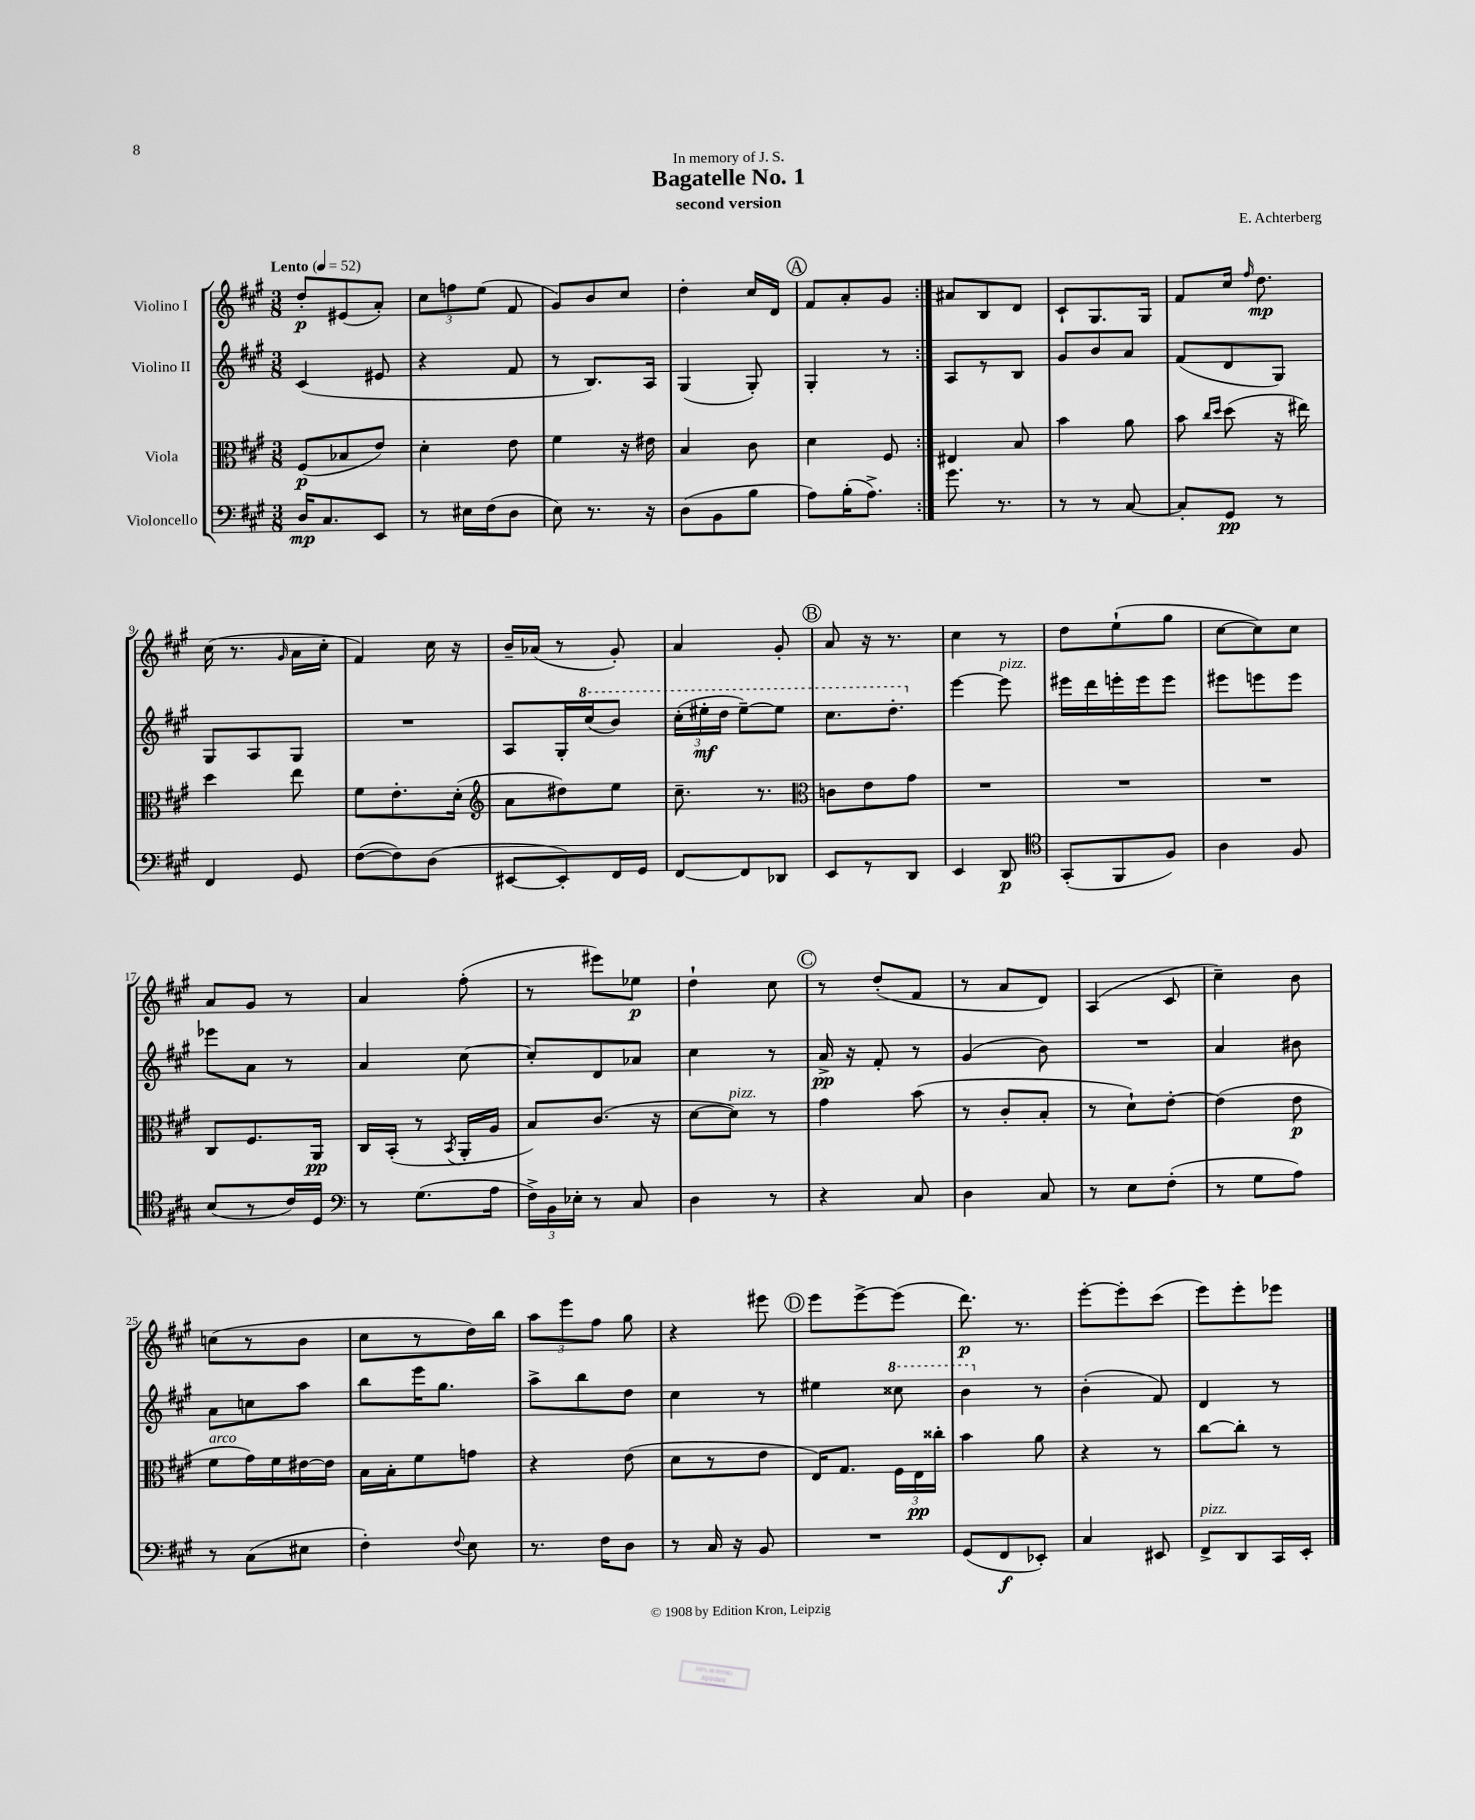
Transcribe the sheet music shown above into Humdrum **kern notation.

**kern	**kern	**kern	**kern
*staff4	*staff3	*staff2	*staff1
*clefF4	*clefC3	*clefG2	*clefG2
*k[f#c#g#]	*k[f#c#g#]	*k[f#c#g#]	*k[f#c#g#]
*M3/8	*M3/8	*M3/8	*M3/8
*MM52	*MM52	*MM52	*MM52
16D	(8F#	(4c#	8dd'
8.C#	.	.	.
.	8B-	.	(8e#
8EE	8e)	8e#	8a')
=	=	=	=
8r	4d'	4r	12cc#
.	.	.	12ff
16E#	.	.	.
.	.	.	(12ee
(16F#	.	.	.
8D	8e	8f#	8f#
=	=	=	=
8E)	4f#	8r	8g#)
8.r	.	8.B)	8b
.	16r	.	8cc#
16r	16e#	16A	.
=	=	=	=
(8D	4B	(4G#	4dd'
8BB	.	.	.
8B	8c#	8G#')	16cc#
.	.	.	16d
=	=	=	=
8A)	4d	4G#'	8f#
(16B'	.	.	8a'
8.A^)	.	.	.
.	8F#	8r	8g#
=:|!	=:|!	=:|!	=:|!
8.g#	4E#	8A	8a#
.	.	8r	8B
8.r	.	.	.
.	8B	8B	8d
=	=	=	=
8r	4b	8g#	8c#`
8r	.	8b	8.G#
[8C#	8a	8a	.
.	.	.	16G#
=	=	=	=
8C#']	8b	(8f#	8f#
.	16qqcc#	.	.
.	16qqdd	.	.
8GG#	(8dd	8d	16cc#
.	.	.	16qqff#
.	.	.	8.dd
8r	16r	8G#)	.
.	16ee#)	.	.
=	=	=	=
4FF#	4dd	8G#	(16cc#
.	.	.	8.r
.	.	8A	.
.	.	.	16qqg#
8GG#	8ee	8G#	16a
.	.	.	16cc#'
=	=	=	=
([8F#	8f#	4.r	4f#)
8F#])	8.e'	.	.
(8D	.	.	16cc#
.	(16d'	.	16r
=	=	=	=
*	*clefG2	*	*
[8EE#	8a	8A	16b~
.	.	.	(16a-
8EE#'])	8dd#)	16G#'	8r
.	.	(16ccc#	.
16FF#	8ee	8bb)	8g#')
16GG#	.	.	.
=	=	=	=
[8FF#	8.cc#~	(24ccc#'	4a
.	.	24eee#'	.
.	.	24ddd	.
8FF#]	.	[8eee#~)	.
.	8.r	.	.
8DD-	.	8eee#]	8g#'
=	=	=	=
*	*clefC3	*	*
8EE	8c	8.ccc#	8a
8r	8e	.	16r
.	.	8.ddd'	8.r
8DD	8g#	.	.
=	=	=	=
4EE	4.r	[4eee	4cc#
8DD	.	8eee]	8r
=	=	=	=
*clefC4	*	*	*
(8GG#'	4.r	16eee#	8dd
.	.	16ddd	.
8FF#	.	16eee'	(8ee`
.	.	16eee	.
8F#)	.	8eee	8gg#
=	=	=	=
4A	4.r	8eee#	[8cc#
.	.	8eee	8cc#])
8F#	.	8eee	8cc#
=	=	=	=
(8B	8C#	8eee-	8a
8r	8.F#	8a	8g#
16c#)	.	8r	8r
16D	16AA	.	.
=	=	=	=
*clefF4	*	*	*
8r	16C#	4a	4a
.	(16BB'	.	.
(8.G#	8r	.	.
.	8qBB	.	.
.	16AA'	[8cc#	(8ff#'
16A	16A	.	.
=	=	=	=
24F#^)	8B)	8cc#']	8r
24BB	.	.	.
24E-'	.	.	.
8r	(8.c#	8d	8eee#)
8C#	.	8a-	8ee-
.	16r	.	.
=	=	=	=
4D	[8d	4cc#	4dd`
.	8d])	.	.
8r	8r	8r	8cc#
=	=	=	=
4r	4g#	16a^	8r
.	.	16r	.
.	.	8f#'	(8dd'
8C#	(8b	8r	8f#
=	=	=	=
4D	8r	(4g#	8r
.	8c#'	.	8a
8C#	8B'	8b)	8d)
=	=	=	=
8r	8r	4.r	(4A
8E	8d`)	.	.
(8F#'	[8e'	.	8c#
=	=	=	=
8r	(4e]	4a	4cc#~)
8G#	.	.	.
8A)	8e	8b#	8b
=	=	=	=
8r	8f#	8a	(8cc
(8C#	16g#)	8cc	8r
.	16f#	.	.
8E#	[16e#	8aa	8b
.	16e#]	.	.
=	=	=	=
4F#')	16B	8bb	8cc#
.	16B'	.	.
.	8f#	16eee	8r
.	.	8.gg#	.
8qqF#	.	.	.
8E	8g	.	16dd)
.	.	.	16bb
=	=	=	=
8.r	4r	8aa^	12aa
.	.	.	12eee
.	.	8bb	.
.	.	.	12ff#
16F#	.	.	.
8D	(8e	8dd	8gg#
=	=	=	=
8r	8d	4cc#	4r
16C#	8r	.	.
16r	.	.	.
8BB	8e	8r	8eee#
=	=	=	=
4.r	16E)	4ee#	8eee
.	8.G#	.	.
.	.	.	[8eee^
.	24F#	8ccc##	(8eee]
.	24E	.	.
.	24cc##'	.	.
=	=	=	=
(8GG#	4b	4bb	8.ddd)
8FF#	.	.	.
.	.	.	8.r
8EE-')	8a	8r	.
=	=	=	=
4C#	4r	(4b'	[8eee'
.	.	.	8eee']
8EE#	8r	8f#)	(8ccc#
=	=	=	=
8FF#^	[8cc#	4d	8eee)
8DD	8cc#']	.	8eee'
16CC#	8r	8r	8eee-
16EE'	.	.	.
==	==	==	==
*-	*-	*-	*-
